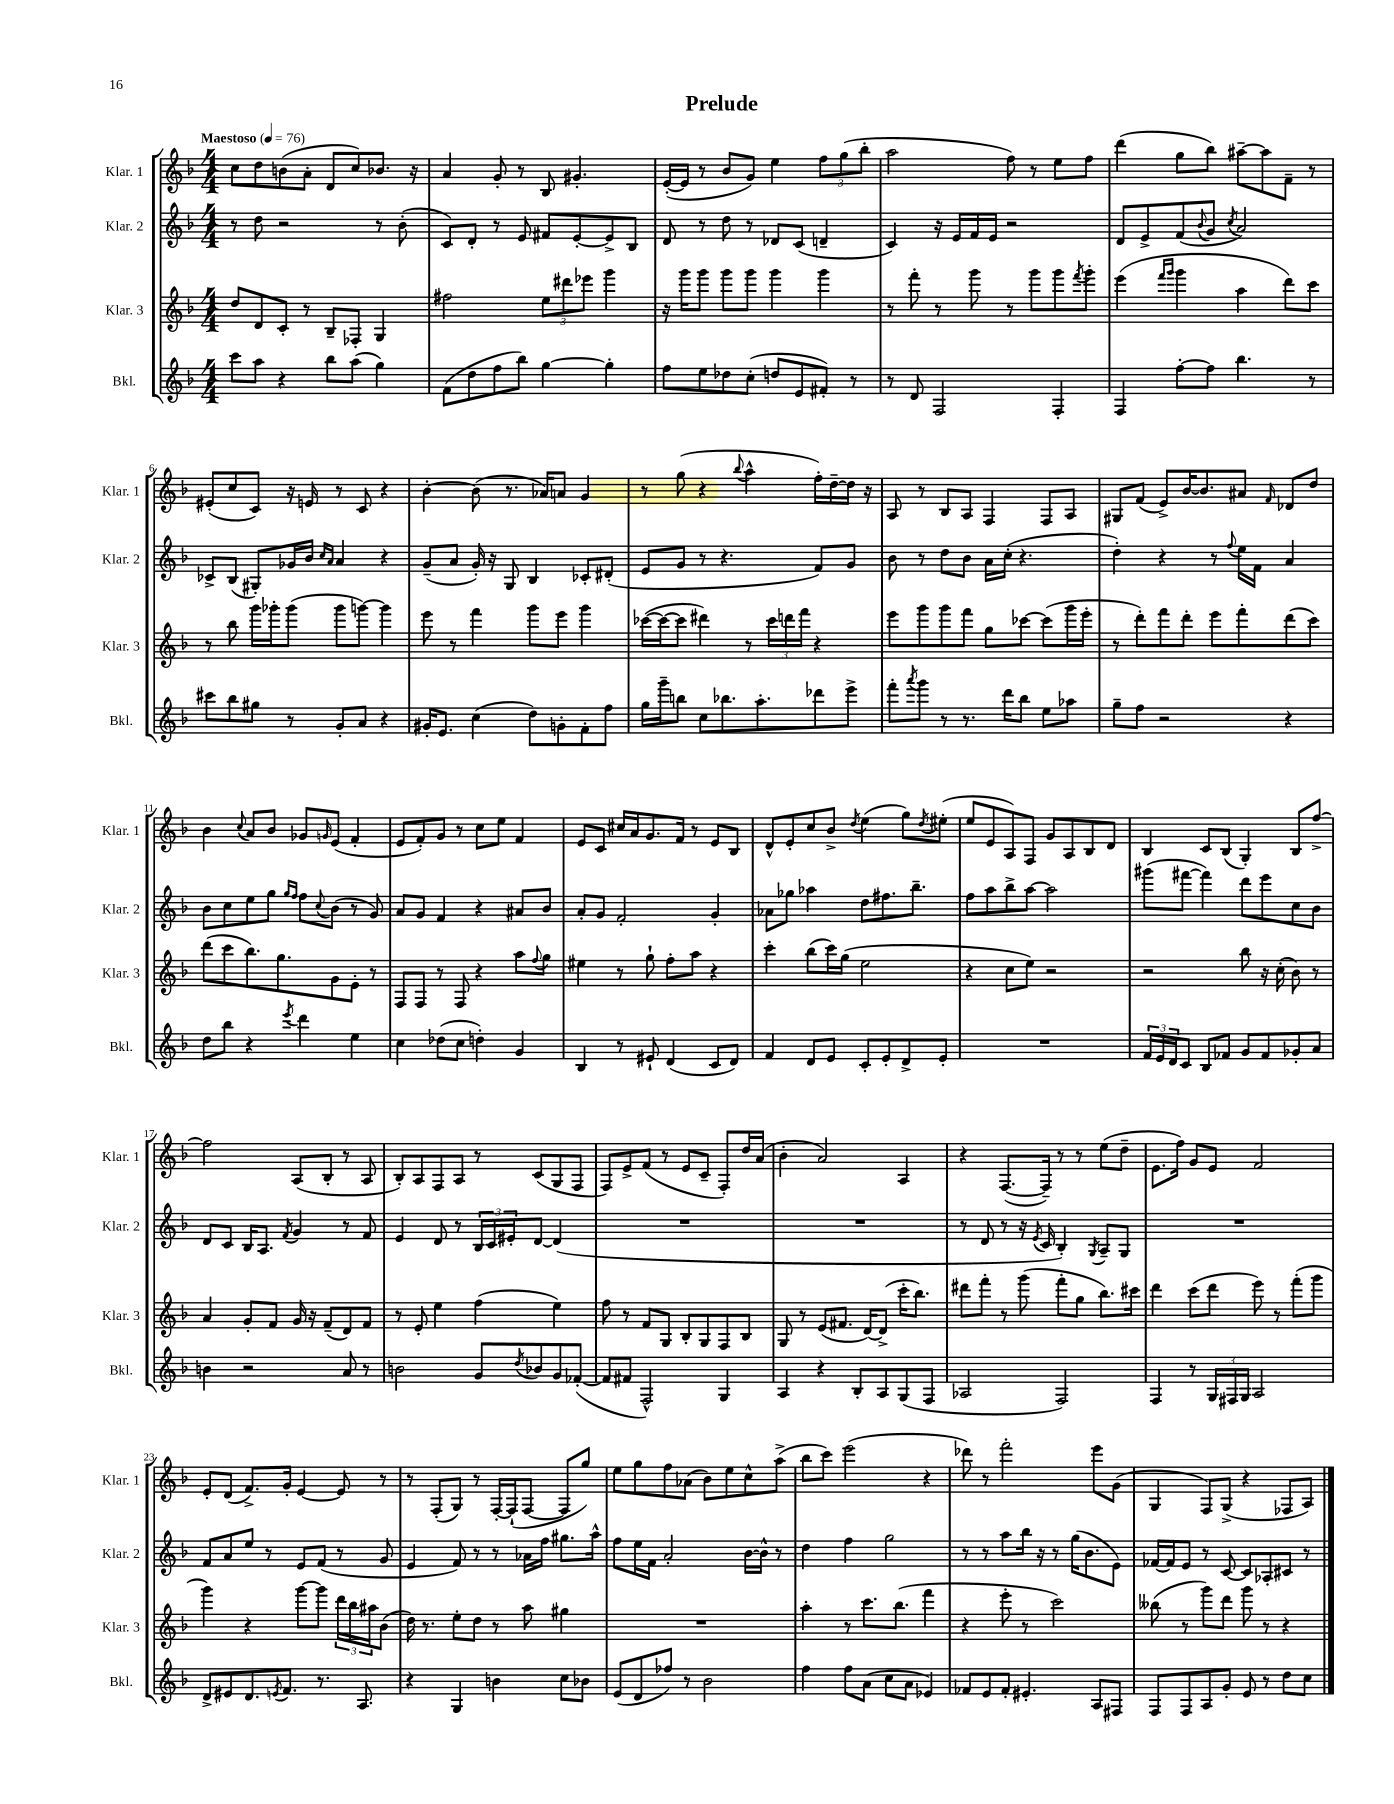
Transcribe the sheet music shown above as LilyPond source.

\header { title = "Prelude" }
<<
\new StaffGroup <<
\new Staff = "s0" \with { instrumentName = "Klar. 1" shortInstrumentName = "Klar. 1" } {
    \clef treble \key f \major \numericTimeSignature \time 4/4 \tempo "Maestoso" 4 = 76
    c''8 d''8 b'8( a'8-. d'8 c''8) bes'8. r16 |
    a'4 g'8-. r8 bes8 gis'4.-. |
    e'16~-.( e'16 r8 bes'8 g'8) e''4 \tuplet 3/2 { f''8 g''8( bes''8-. } |
    a''2 f''8) r8 e''8 f''8 |
    d'''4( g''8 bes''8) ais''8~-- ais''8 f'8-- r8 |
    eis'8-.( c''8 c'8) r16 e'16 r8 c'8 r4 |
    bes'4~-. bes'8( r8. aes'16) a'8 g'4 |
    r8 g''8( r4 \appoggiatura { bes''8 } a''4-^ f''16-.) d''16~-- d''16 r16 |
    a8 r8 bes8 a8 f4 f8 a8 |
    gis8 f'8( e'8->) bes'16~ bes'8. ais'8 \grace { f'16 } des'8 d''8 |
    bes'4 \appoggiatura { c''8 } a'8 bes'8 ges'8 \grace { g'16 } e'8( f'4-. |
    e'8 f'8-.) g'8 r8 c''8 e''8 f'4 |
    e'8 c'8 cis''16 a'16 g'8. f'16 r8 e'8 bes8 |
    d'8-^ e'8-. c''8 bes'8-> \acciaccatura { d''8 } e''4( g''8) \acciaccatura { d''8 } eis''8-.( |
    e''8 e'8 a8) f8 g'8 a8 bes8 d'8 |
    bes4 c'8 bes8( g4-.) bes8 f''8~-> |
    f''2 a8( bes8-. r8 a8 |
    bes8-.) a8 f8 a8 r8 c'8( g8 f8 |
    f8) e'8-> f'8( r8 e'8 c'8-- f8-.) d''16 a'16( |
    bes'4-. a'2) a4 |
    r4 f8.~( f16--) r8 r8 e''8( d''8-- |
    e'8. f''16) g'8 e'8 f'2 |
    e'8-. d'8( f'8.->) g'16-. e'4~ e'8 r8 |
    r8 f8-.( g8) r8 f16~-. f16-!( f8~ f8 g''8) |
    e''8 g''8 f''8 aes'8( bes'8) e''8 c''8-^ a''8->( |
    bes''8 c'''8) e'''2( r4 |
    des'''8) r8 f'''2-. e'''8 g'8( |
    g4 f8) g8->( r4 fes8 a8) \bar "|." |
}
\new Staff = "s1" \with { instrumentName = "Klar. 2" shortInstrumentName = "Klar. 2" } {
    \clef treble \key f \major \numericTimeSignature \time 4/4
    r8 d''8 r2 r8 bes'8-.( |
    c'8) d'8-. r8 e'8 fis'8 e'8~-. e'8-> bes8 |
    d'8 r8 d''8 r8 des'8 c'8( d'4-- |
    c'4) r16 e'16 f'16 e'16 r2 |
    d'8 e'8-> f'8( \appoggiatura { bes'8 } g'8 \acciaccatura { c''8 } a'2) |
    ces'8-> bes8( gis8-.) ges'16 bes'16 \grace { c''16 a'16 } a'4 r4 |
    g'8--( a'8 g'16-.) r16 g8 bes4 ces'8-. dis'8-.( |
    e'8 g'8 r8 r4. f'8) g'8 |
    bes'8 r8 d''8 bes'8 a'16 c''16-.( r4. |
    d''4-.) r4 r8 \appoggiatura { f''8 } e''16 f'16 a'4 |
    bes'8 c''8 e''8 g''8 \grace { g''16 f''16 } f''8 \appoggiatura { c''8 } bes'8( r8 g'8) |
    a'8 g'8 f'4 r4 ais'8 bes'8 |
    a'8-. g'8 f'2-. g'4-. |
    aes'8 ges''8 aes''4 d''8 fis''8. bes''8.-- |
    f''8 a''8 bes''8-> a''8~ a''2 |
    gis'''8( fis'''8~ fis'''4) d'''8 e'''8 c''8 bes'8 |
    d'8 c'8 bes16 a8. \acciaccatura { f'8 } g'4 r8 f'8 |
    e'4 d'8 r8 \tuplet 3/2 { bes16 c'16 eis'16-. } d'8~ d'4( |
    R1 |
    R1 |
    r8 d'8 r8 r16 \acciaccatura { e'8 } c'16 bes4-.) \acciaccatura { g8 } a8-- g8 |
    R1 |
    f'8 a'8 e''8 r8 e'8 f'8( r8 g'8 |
    e'4 f'8) r8 r8 aes'16 f''16 gis''8. a''16-^ |
    f''8 e''16 f'16 a'2-. bes'16~ bes'16-^ r8 |
    d''4 f''4 g''2 |
    r8 r8 a''8 bes''16 r16 r8 g''16( bes'8. e'8) |
    fes'16~ fes'16 e'8 r8 c'8~ c'8 aes8-. cis'8 r8 \bar "|." |
}
\new Staff = "s2" \with { instrumentName = "Klar. 3" shortInstrumentName = "Klar. 3" } {
    \clef treble \key f \major \numericTimeSignature \time 4/4
    d''8 d'8 c'8-. r8 bes8-- fes8-. g4 |
    fis''2 \tuplet 3/2 { e''8 dis'''8 ees'''8 } g'''4 |
    r16 g'''16 g'''8 g'''8 g'''8 g'''4 g'''4 |
    r8 f'''8-. r8 g'''8 r8 g'''8 g'''8 \acciaccatura { f'''8 } g'''8-. |
    e'''4( \grace { f'''16 g'''16 } g'''4 a''4 d'''8) c'''8 |
    r8 bes''8 g'''16 ges'''16-. ges'''8( ges'''8 g'''8~) g'''4 |
    e'''8 r8 f'''4 g'''8 e'''8 g'''4 |
    ces'''16~( ces'''16~ ces'''8 dis'''4) r8 \tuplet 3/2 { ces'''16 d'''16 f'''16 } r4 |
    e'''8 g'''8 g'''8 f'''8 g''8 ces'''8~ ces'''8( g'''16 e'''16-. |
    r8 d'''8-.) f'''8 d'''8-. e'''8 f'''8-. d'''8( c'''8) |
    d'''8( c'''8 bes''8.) g''8. g'8 e'8-. r8 |
    f8 f8 r8 f8 r4 a''8 \appoggiatura { f''8 } g''8 |
    eis''4 r8 g''8-! f''8-. a''8 r4 |
    c'''4-. bes''8( c'''16) g''16( e''2 |
    r4 c''8 e''8) r2 |
    r2 bes''8 r16 c''16-.( bes'8) r8 |
    a'4 g'8-. f'8 g'16 r16 f'8--( d'8) f'8 |
    r8 e'8-. e''4 f''4( e''4) |
    f''8 r8 f'8 g8 bes8-. g8 f8 bes8 |
    g8 r8 e'8( fis'8. d'16~) d'8->( c'''16-. bes''8.) |
    dis'''8 f'''8-. r8 g'''8( f'''8-. g''8 bes''8.) cis'''16 |
    d'''4 c'''8( d'''8 e'''8) r8 f'''8-.( g'''8 |
    g'''4) r4 g'''8~ g'''8 \tuplet 3/2 { d'''16 bes''16 ais''16 } bes'8( |
    d''16) r8. e''8-. d''8 r8 a''8 gis''4 |
    R1 |
    a''4-. r8 c'''8. bes''8.( f'''4 |
    r4 e'''8-. r8 c'''2) |
    beses''8( r8 g'''8) d'''8 g'''8 r8 r4 \bar "|." |
}
\new Staff = "s3" \with { instrumentName = "Bkl." shortInstrumentName = "Bkl." } {
    \clef treble \key f \major \numericTimeSignature \time 4/4
    c'''8 a''8 r4 bes''8 a''8( g''4) |
    f'8( d''8 f''8 bes''8) g''4~ g''4-. |
    f''8 e''8 des''8 c''8-.( d''8 e'8 fis'8-.) r8 |
    r8 d'8 f2 f4-. |
    f4 f''8~-. f''8 bes''4. r8 |
    cis'''8 bes''8 gis''8 r8 g'8-. a'8 r4 |
    gis'16-. e'8. c''4( d''8) g'8-. f'8-. f''8 |
    g''16 g'''16-- b''8 c''8 bes''8. a''8.-. des'''8 e'''8-> |
    f'''8-. \acciaccatura { a'''8 } g'''8 r8 r8. d'''16 bes''8 e''8 aes''8 |
    g''8-- f''8 r2 r4 |
    d''8 bes''8 r4 \acciaccatura { e'''8 } d'''4 e''4 |
    c''4 des''8( c''8 d''4-.) g'4 |
    bes4 r8 eis'8-! d'4( c'8 d'8) |
    f'4 d'8 e'8 c'8-. e'8-. d'8-> e'8-. |
    R1 |
    \tuplet 3/2 { f'16 e'16 d'16 } c'8 bes8 fes'8 g'8 fes'8 ges'8-. a'8 |
    b'4 r2 a'8 r8 |
    b'2 g'8 \acciaccatura { d''8 } bes'8 g'8 fes'8~-.( |
    fes'8 fis'8 f2-^) g4 |
    a4 r4 bes8-. a8 g8( f8 |
    aes2 f2) |
    f4 r8 \tuplet 3/2 { g16 fis16 g16 } a2 |
    d'8-> eis'8 d'8. \acciaccatura { e'8 } f'8. r8. a8. |
    r4 g4 b'4 c''8 bes'8 |
    e'8( d'8 fes''8) r8 bes'2 |
    f''4 f''8 a'8( c''8 a'8 ees'4) |
    fes'8 e'8 fes'8-. eis'4.-. a8 fis8 |
    f8 f8 a8 g'8-. e'8 r8 d''8 c''8 \bar "|." |
}
>>
>>
